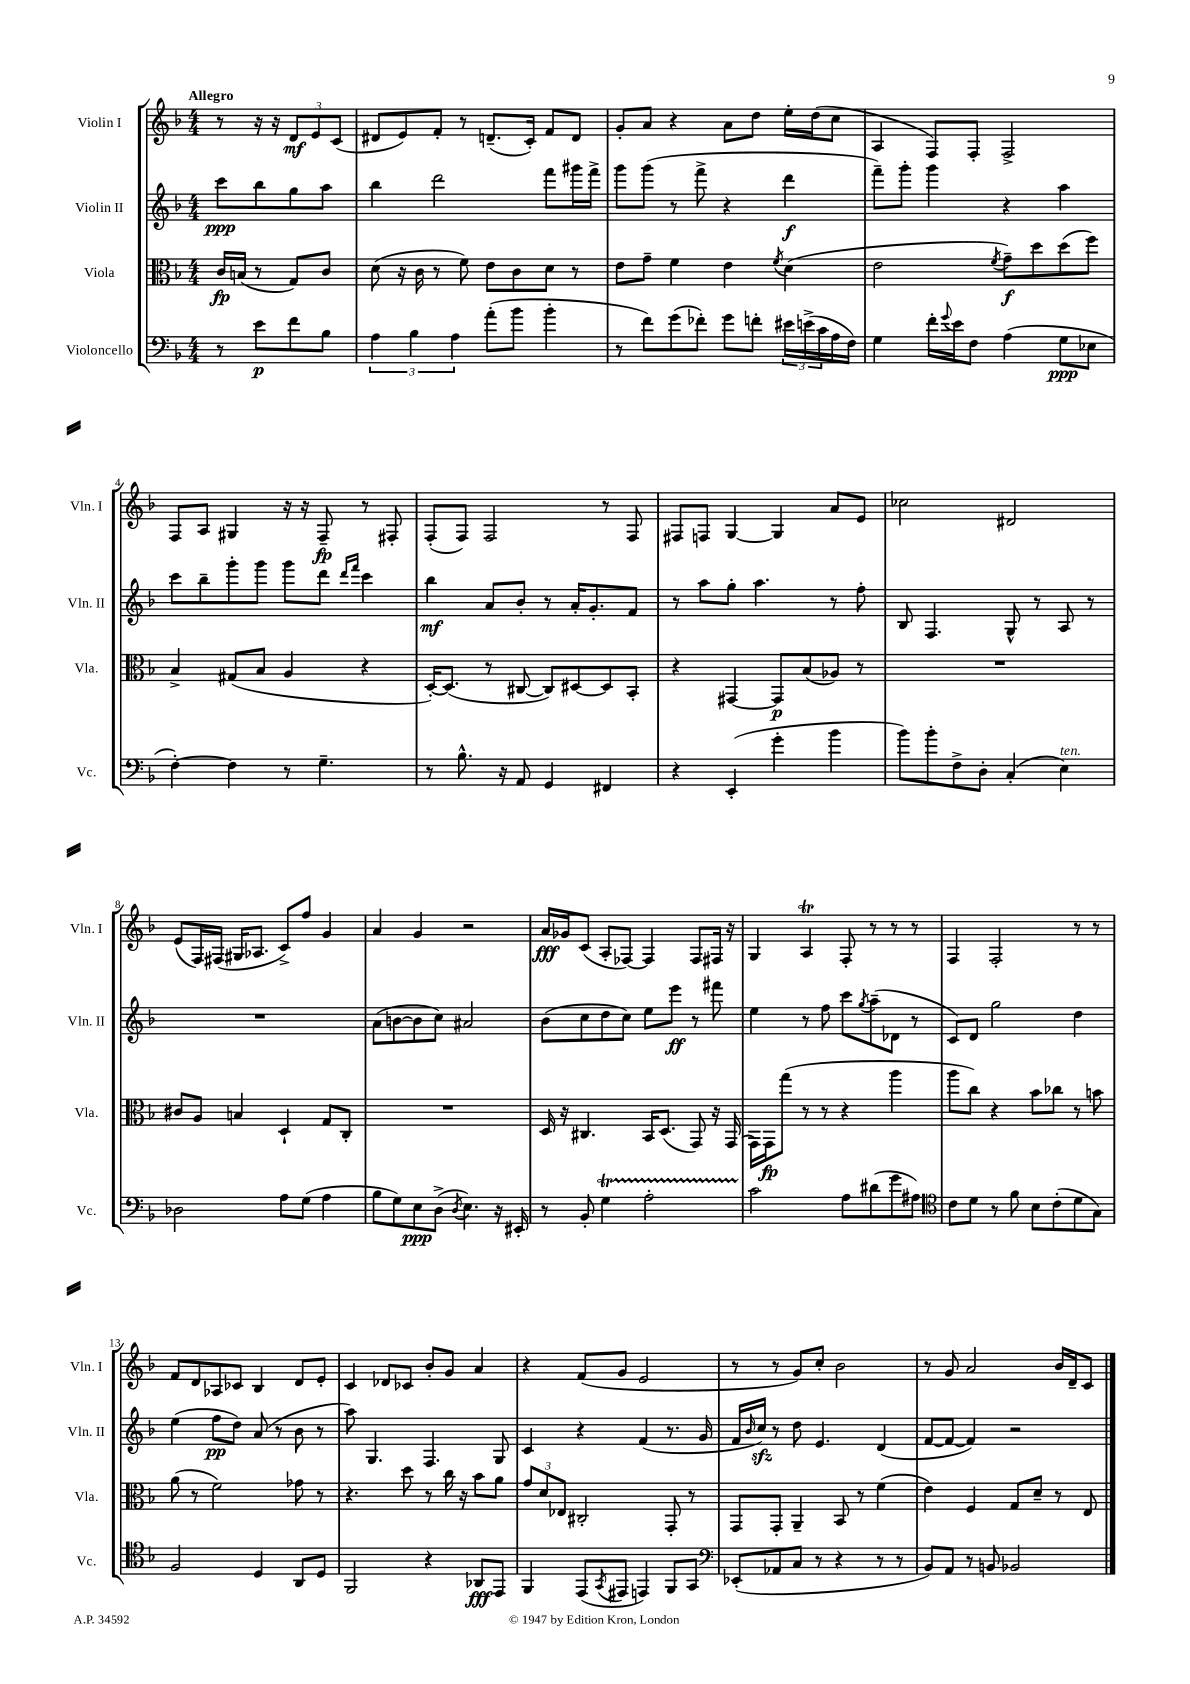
<<
\new StaffGroup <<
\new Staff = "s0" \with { instrumentName = "Violin I" shortInstrumentName = "Vln. I" } {
    \clef treble \key f \major \numericTimeSignature \time 4/4 \partial 2 \tempo "Allegro"
    r8 r16 r16 \tuplet 3/2 { d'8\mf e'8 c'8( } |
    dis'8 e'8) f'8-. r8 d'8.--( c'16-.) f'8 d'8 |
    g'8-. a'8 r4 a'8 d''8 e''16-. d''16( c''8 |
    a4 f8) f8-. f2-> |
    f8 a8 gis4 r16 r16 f8--\fp r8 fis8-. |
    f8-.( f8) f2 r8 f8 |
    fis8 f8 g4~ g4 a'8 e'8 |
    ces''2 dis'2 |
    e'8( f16) fis16( gis16 aes8. c'8->) f''8 g'4 |
    a'4 g'4 r2 |
    a'16\fff ges'16 c'8( a8-. fes8~) fes4 fes8 fis16 r16 |
    g4 a4\trill f8-. r8 r8 r8 |
    f4 f2-. r8 r8 |
    f'8 d'8 aes8 ces'8 bes4 d'8 e'8-. |
    c'4 des'8 ces'8 bes'8-. g'8 a'4 |
    r4 f'8( g'8 e'2 |
    r8 r8 g'8) c''8-. bes'2 |
    r8 g'8 a'2 bes'16 d'16-- c'8 \bar "|." |
}
\new Staff = "s1" \with { instrumentName = "Violin II" shortInstrumentName = "Vln. II" } {
    \clef treble \key f \major \numericTimeSignature \time 4/4 \partial 2
    c'''8\ppp bes''8 g''8 a''8 |
    bes''4 d'''2 f'''8 gis'''16 f'''16-> |
    g'''8 g'''8( r8 f'''8-> r4 d'''4\f |
    f'''8--) g'''8-. g'''4 r4 a''4 |
    c'''8 bes''8-- g'''8-. g'''8 g'''8 d'''8 \grace { d'''16 f'''16 } c'''4 |
    bes''4\mf a'8 bes'8-. r8 a'16-. g'8.-. f'8 |
    r8 a''8 g''8-. a''4. r8 f''8-. |
    bes8 f4. g8-^ r8 a8 r8 |
    R1 |
    a'8( b'8~ b'8 c''8) ais'2 |
    bes'8( c''8 d''8 c''8) e''8 e'''8\ff r8 fis'''8 |
    e''4 r8 f''8 c'''8 \acciaccatura { g''8 } a''8--( des'8 r8 |
    c'8) d'8 g''2 d''4 |
    e''4( f''8\pp d''8) a'8( r8 bes'8 r8 |
    a''8) g4. f4. g8 |
    c'4 r4 f'4( r8. g'16 |
    f'16 \grace { bes'16 } c''16\sfz) r8 d''8 e'4. d'4( |
    f'8~ f'8~ f'4) r2 \bar "|." |
}
\new Staff = "s2" \with { instrumentName = "Viola" shortInstrumentName = "Vla." } {
    \clef alto \key f \major \numericTimeSignature \time 4/4 \partial 2
    c'16\fp b16( r8 g8) c'8 |
    d'8( r16 c'16 r8 f'8) e'8 c'8 d'8 r8 |
    e'8 g'8-- f'4 e'4 \acciaccatura { f'8 } d'4( |
    e'2 \acciaccatura { f'8 } g'8--\f) d''8 d''8( f''8) |
    bes4-> gis8( bes8 a4 r4 |
    d16~-.) d8.( r8 cis8~ cis8) dis8~ dis8 bes,8-. |
    r4 gis,4~ gis,8\p bes8( aes8) r8 |
    R1 |
    cis'8 a8 b4 d4-! g8 c8-. |
    R1 |
    d16 r16 cis4. bes,16 d8.( g,8) r16 g,16( |
    g,16) g,16\fp g''8( r8 r8 r4 a''4 |
    a''8 c''8) r4 bes'8 ces''8 r8 b'8 |
    a'8( r8 f'2) ges'8 r8 |
    r4. d''8 r8 c''16 r16 bes'8 a'8 |
    \tuplet 3/2 { g'8 d'8 ees8 } cis2-. g,8-. r8 |
    g,8 g,8-. a,4-- bes,8 r8 f'4( |
    e'4) f4 g8 d'8-- r8 e8 \bar "|." |
}
\new Staff = "s3" \with { instrumentName = "Violoncello" shortInstrumentName = "Vc." } {
    \clef bass \key f \major \numericTimeSignature \time 4/4 \partial 2
    r8 e'8\p f'8 bes8 |
    \tuplet 3/2 { a4 bes4 a4 } a'8-.( bes'8 bes'4-. |
    r8 f'8) g'8( fes'8-.) g'8 f'8-. \tuplet 3/2 { eis'16 e'16->( c'16 } a16 f16) |
    g4 f'16-. \appoggiatura { g'8 } e'16 f8 a4( g8\ppp ees8 |
    f4~-.) f4 r8 g4.-- |
    r8 bes8.-^ r16 a,8 g,4 fis,4 |
    r4 e,4-.( g'4-. bes'4 |
    bes'8) bes'8-. f8-> d8-. c4-.( e4^\markup { \italic "ten." }) |
    des2 a8 g8( a4 |
    bes8 g8) e8\ppp d8->( \acciaccatura { d8 } e4.) r16 eis,16-. |
    r8 bes,8-. g4\startTrillSpan a2-. |
    c'2\stopTrillSpan a8 dis'8( g'8 ais8) |
    \clef tenor c'8 d'8 r8 f'8 bes8 c'8-.( d'8 g8) |
    f2 d4 a,8 d8 |
    f,2 r4 aes,8\fff e,8 |
    f,4 e,8( \acciaccatura { g,8 } eis,8 e,4) f,8 g,8 |
    \clef bass ees,8-.( aes,8 c8 r8 r4 r8 r8 |
    bes,8) a,8 r8 b,8 bes,2 \bar "|." |
}
>>
>>
